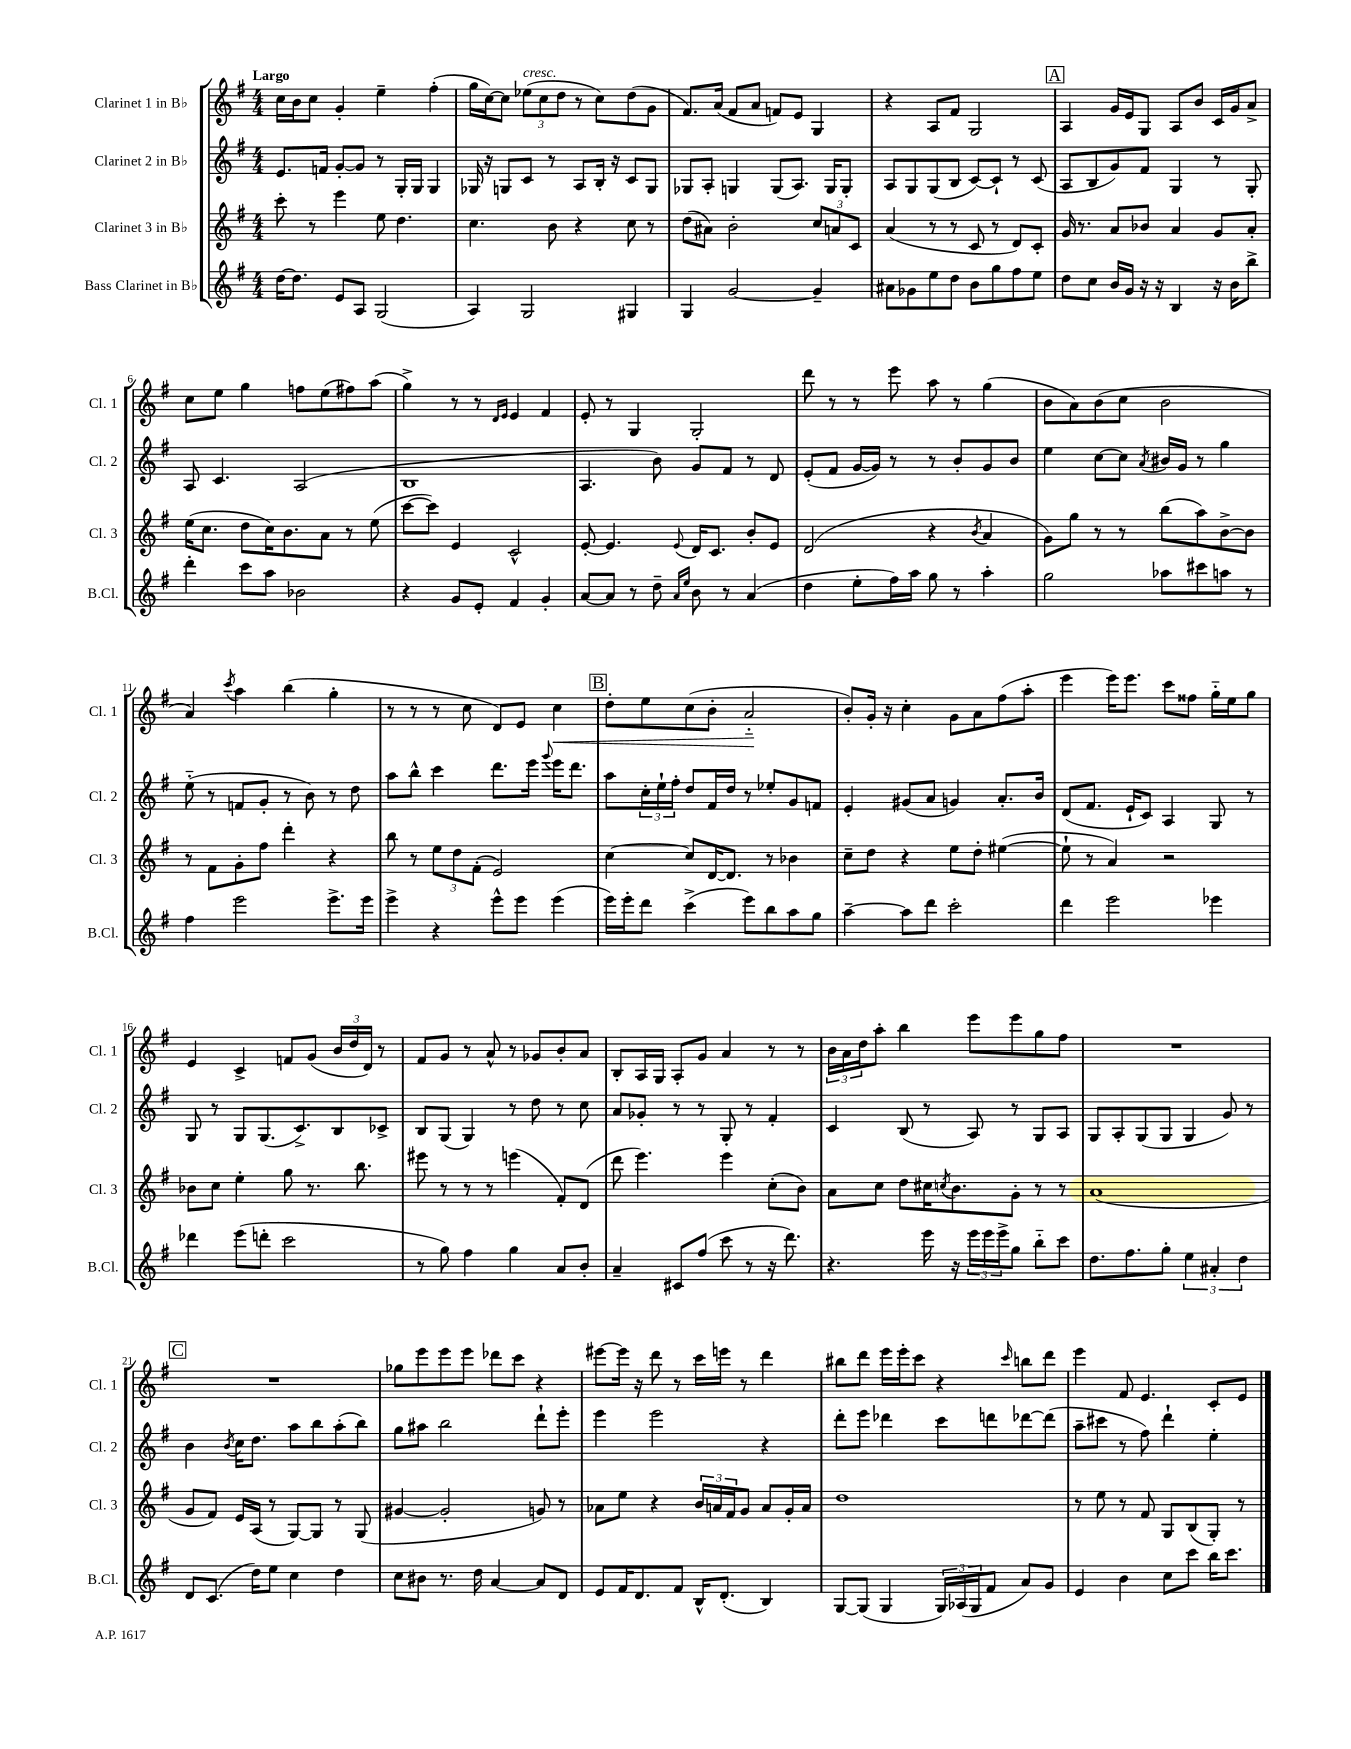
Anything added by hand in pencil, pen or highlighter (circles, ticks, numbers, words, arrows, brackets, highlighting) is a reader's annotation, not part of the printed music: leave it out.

**kern	**kern	**kern	**kern
*staff4	*staff3	*staff2	*staff1
*clefG2	*clefG2	*clefG2	*clefG2
*k[f#]	*k[f#]	*k[f#]	*k[f#]
*M4/4	*M4/4	*M4/4	*M4/4
[16dd	8ccc'	8.e	16cc
8.dd]	.	.	16b
.	8r	.	8cc
.	.	16f	.
8e	4eee	[8g'	4g'
8A	.	8g]	.
(2G	8ee	8r	4ee~
.	4.dd	16G'	.
.	.	16G	.
.	.	4G	(4ff#'
=	=	=	=
4A)	4.cc	16G-	16gg
.	.	16r	[16cc)
.	.	8G	8cc]
2G	.	8c	(12ee-
.	.	.	12cc
.	8b	8r	.
.	.	.	12dd
.	4r	8A	8r
.	.	16B'	8cc)
.	.	16r	.
4G#	8cc	8c	(8dd
.	8r	8G	8g
=	=	=	=
4G	(8dd	8G-	8.f#)
.	8a#)	8A'	.
.	.	.	(16a
[2g	2b'	4G	8f#
.	.	.	8a
.	.	(8G	8f)
.	.	8.A)	8e
4g~]	12cc	.	4G
.	.	16G	.
.	12a	.	.
.	.	8G'	.
.	12c	.	.
=	=	=	=
8a#	(4a	8A	4r
8g-	.	8G	.
8ee	8r	(8G	8A
8dd	8r	8B	8f#
8b	8c	[8c)	2G
8gg	8r	8c`]	.
8ff#	8d)	8r	.
8ee	8c'	(8c	.
=	=	=	=
8dd	16g	8A	4A
.	8.r	.	.
8cc	.	8B	.
16b	8a	8g)	16g
16g	.	.	16e
16r	8b-	8f#	8G
16r	.	.	.
4B	4a	4G	8A
.	.	.	8b
16r	8g	8r	16c
16b	.	.	16g
8bb^	8a'	8G'	8a^
=	=	=	=
4ddd'	(16ee	8A	8cc
.	8.cc	.	.
.	.	4.c	8ee
8ccc	8dd	.	4gg
8aa	16cc)	.	.
.	8.b	.	.
2b-	.	(2A	8ff
.	8a	.	(8ee
.	8r	.	8ff#)
.	(8ee	.	(8aa
=	=	=	=
4r	[8ccc	1B	4gg^)
.	8ccc])	.	.
8g	4e	.	8r
8e'	.	.	8r
.	.	.	16qqd
.	.	.	16qqe
4f#	2c^^	.	4e
4g'	.	.	4f#
=	=	=	=
[8a	[8e'	4.A	8e'
8a]	4.e]	.	8r
8r	.	.	4G
8dd~	.	8b)	.
16qqa	.	.	.
16qqee	8qqe	.	.
8b	16d	8g	2G'
.	8.c	.	.
8r	.	8f#	.
(4a	8b'	8r	.
.	8e	8d	.
=	=	=	=
4dd	(2d	(8e'	8ddd
.	.	8f#	8r
8ee'	.	[16g	8r
.	.	16g])	.
16ff#)	.	8r	8eee
16aa	.	.	.
8gg	4r	8r	8aa
8r	.	8b'	8r
.	8qb	.	.
4aa'	4a	8g	(4gg
.	.	8b	.
=	=	=	=
2gg	8g)	4ee	8b
.	8gg	.	8a)
.	8r	[8cc	(8b
.	8r	8cc]	8cc
.	.	8qa	.
8aa-	(8bb	16b#	2b
.	.	16g	.
8ccc#	8aa)	8r	.
8aa	[8b^	4gg	.
8r	8b]	.	.
=	=	=	=
4ff#	8r	(8ee'~	4a)
.	8f#	8r	.
.	.	.	8qccc
2eee	8g'	8f	4aa
.	8ff#	8g'	.
.	4ddd'	8r	(4bb
.	.	8b)	.
8.eee^	4r	8r	4gg'
.	.	8dd	.
16eee	.	.	.
=	=	=	=
4eee^	8bb	8aa	8r
.	8r	8bb^^	8r
4r	12ee	4ccc	8r
.	12dd	.	.
.	.	.	8cc
.	(12f#'	.	.
8eee^^	2e)	8.ddd	8d)
8eee	.	.	8e
.	.	16eee	.
.	.	8qqggg	.
(4eee	.	16eee	4cc
.	.	8.ddd	.
=	=	=	=
16eee)	[4cc	8aa	8dd'
16eee'	.	.	.
8ddd	.	24cc'	8ee
.	.	24ee`	.
.	.	24ff#'	.
(4ccc^	8cc]	8dd	(8cc
.	[16d	16f#	8b'
.	8.d]	16dd	.
8eee)	.	8r	2a'~
8bb	8r	8ee-'	.
8aa	4b-	8g	.
8gg	.	8f	.
=	=	=	=
[4aa~	8cc~	4e'	8b')
.	8dd	.	16g'
.	.	.	16r
8aa]	4r	(8g#	4cc'
8ddd	.	8a	.
2ccc'	8ee	4g)	8g
.	8dd'	.	8a
.	([4ee#	8.a'	(8ff#
.	.	.	8aa'
.	.	16b	.
=	=	=	=
4ddd	8ee#`]	(8d	4eee
.	8r	8.f#	.
2eee	4a)	.	16eee)
.	.	16e`	8.eee
.	.	8c)	.
.	2r	4A	8ccc
.	.	.	8ff##
4eee-	.	8G	16gg'~
.	.	.	16ee
.	.	8r	8gg
=	=	=	=
4ddd-	8b-	8G	4e
.	8cc	8r	.
(8eee	4ee'	8G	4c^
8ddd'	.	(8.G	.
2ccc	8gg	.	8f
.	.	8.c^)	.
.	8.r	.	(8g
.	.	8B	24b
.	.	.	24dd
.	8.bb	.	.
.	.	.	24d)
.	.	8c-^	8r
=	=	=	=
8r	8eee#	8B	8f#
8gg)	8r	(8G	8g
4ff#	8r	4G)	8r
.	8r	.	8a^^
4gg	(4eee	8r	8r
.	.	8dd	8g-
8a	8f#')	8r	8b'
8b'	(8d	8cc	8a
=	=	=	=
4a~	8ddd	8a	8B'
.	4.eee)	8g-'	16A
.	.	.	16G
8c#	.	8r	8A'
(8ff#	.	8r	8g
8ccc	4eee	8G'	4a
8r	.	8r	.
16r	(8cc'	4f#'	8r
8.ddd)	.	.	.
.	8b)	.	8r
=	=	=	=
4.r	8a	4c	24b
.	.	.	24a
.	.	.	24dd
.	8cc	.	8aa'
.	8dd	(8B	4bb
16eee	16cc#	8r	.
.	8qcc	.	.
16r	8.b	.	.
24eee	.	8A)	8eee
24eee	.	.	.
24eee^	.	.	.
8gg	8g'	8r	8eee
8bb'~	8r	8G	8gg
8ccc	8r	8A	8ff#
=	=	=	=
8.dd	(1a	8G	1r
.	.	8A'	.
8.ff#	.	.	.
.	.	(8G	.
8gg'	.	8G	.
6ee	.	4G	.
6a#'	.	.	.
.	.	8g)	.
6dd	.	.	.
.	.	8r	.
=	=	=	=
8d	8g	4b	1r
(8.c	8f#)	.	.
.	.	8qb	.
.	16e	16cc	.
16dd)	(16A	8.dd	.
8ee	8r	.	.
4cc	[8G)	8aa	.
.	8G]	8bb	.
4dd	8r	(8aa'	.
.	(8G	8bb)	.
=	=	=	=
8cc	[4g#	8gg	8gg-
8b#	.	8aa#	8eee
8.r	2g#']	2bb	8eee
.	.	.	8eee
16dd	.	.	.
[4a	.	.	8ddd-
.	.	.	8ccc
8a]	8g)	8ddd`	4r
8d	8r	8eee'	.
=	=	=	=
8e	8a-	4eee	[8eee#
16f#	8ee	.	16eee#]
8.d	.	.	16r
.	4r	2eee	8ddd
8f#	.	.	8r
16B^^	24b	.	16ccc
.	24a	.	.
(8.d'	.	.	16eee
.	24f#	.	.
.	8g	.	8r
4B)	8a	4r	4ddd
.	16g'	.	.
.	16a	.	.
=	=	=	=
[8G	1dd	8ddd'	8bb#
(8G]	.	8eee	8ddd
4G	.	4ddd-	16eee
.	.	.	16eee'
.	.	.	8ccc
24G)	.	8ccc	4r
(24A-	.	.	.
24G	.	.	.
8f#	.	8ddd	.
.	.	.	16qqccc
8a)	.	[8ddd-	8bb
8g	.	(8ddd-]	8ddd
=	=	=	=
4e	8r	8aa~	4eee
.	8ee	8ccc#	.
4b	8r	8r	8f#
.	8f#	8ff#)	4.e
8cc	8G	4ddd`	.
8ccc	(8B	.	.
16bb	8G')	4ee'	8c'
8.ccc	.	.	.
.	8r	.	8e
==	==	==	==
*-	*-	*-	*-
